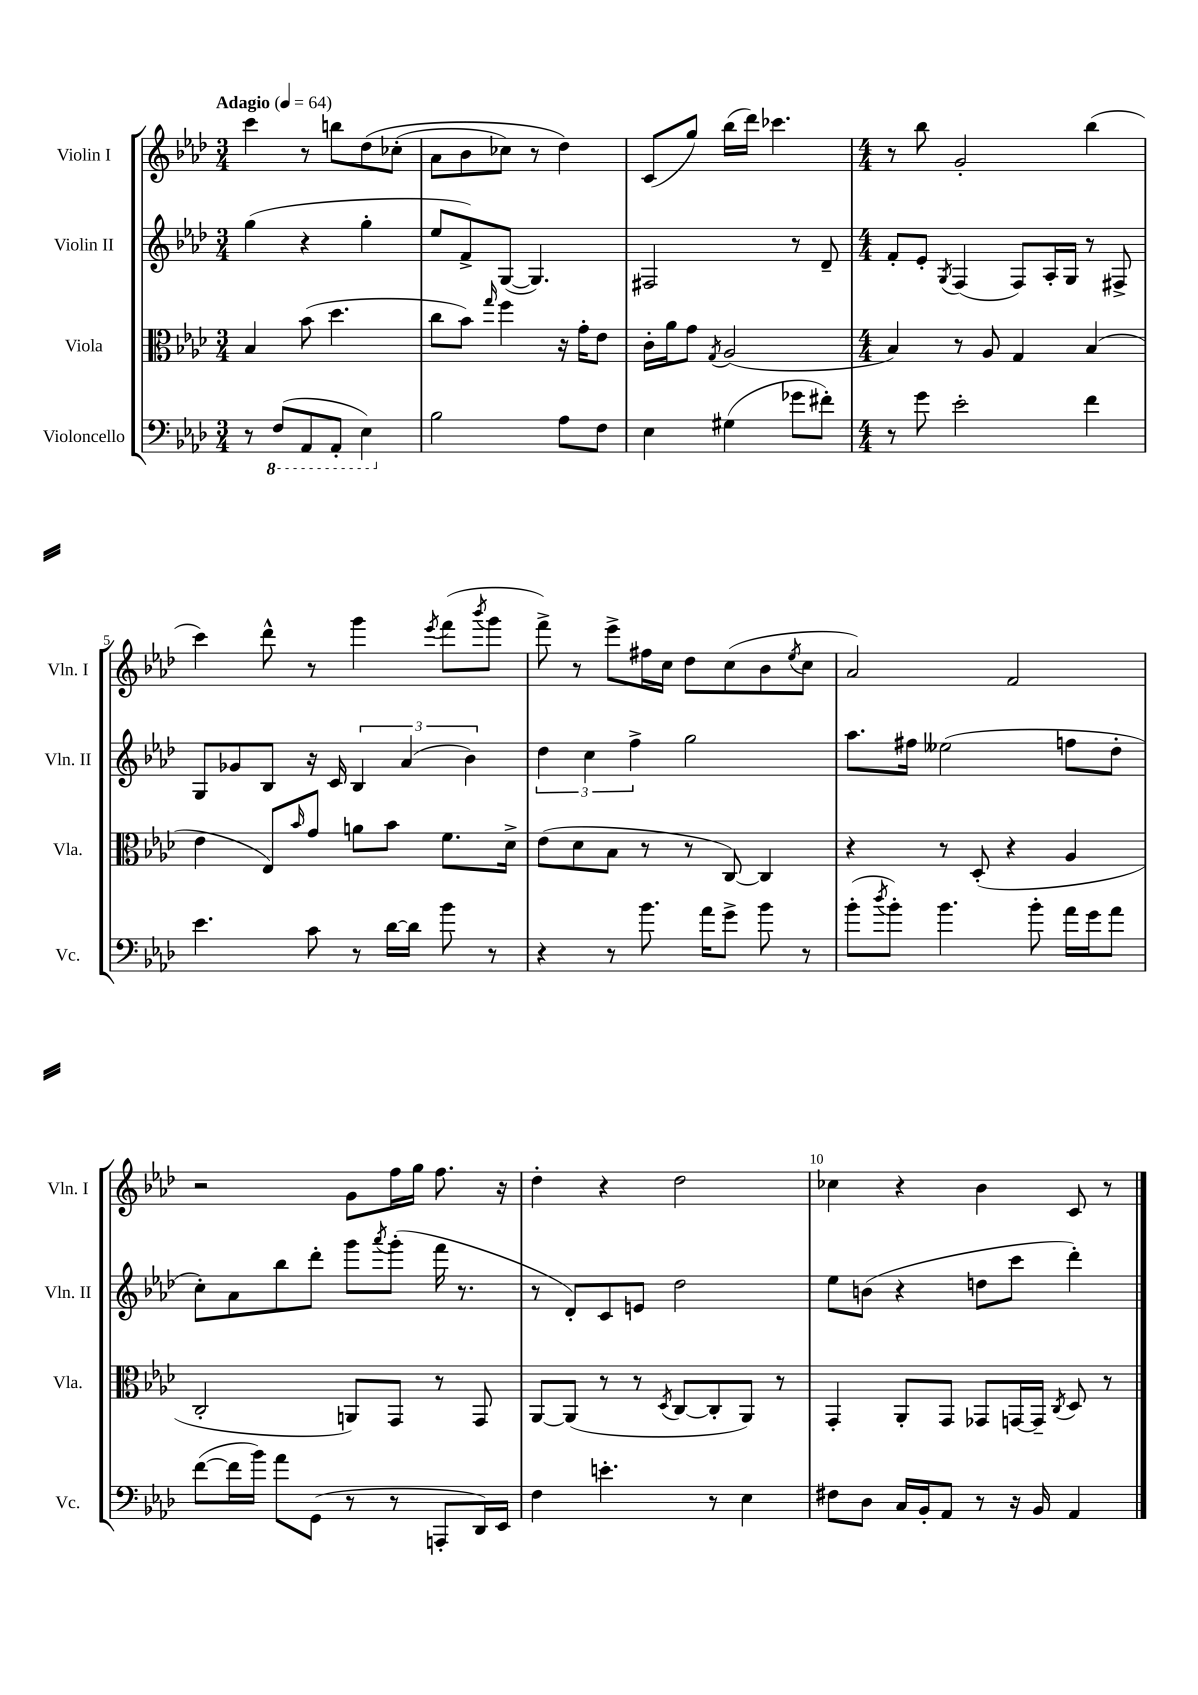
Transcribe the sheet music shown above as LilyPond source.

<<
\new StaffGroup <<
\new Staff = "s0" \with { instrumentName = "Violin I" shortInstrumentName = "Vln. I" } {
    \clef treble \key aes \major \numericTimeSignature \time 3/4 \tempo "Adagio" 4 = 64
    c'''4 r8 b''8 des''8\( ces''8-.( |
    aes'8 bes'8 ces''8) r8 des''4\) |
    c'8( g''8) bes''16( des'''16) ces'''4. |
    \numericTimeSignature \time 4/4 r8 bes''8 g'2-. bes''4( |
    c'''4) des'''8-^ r8 g'''4 \acciaccatura { ees'''8 } f'''8( \acciaccatura { bes'''8 } g'''8 |
    f'''8->) r8 ees'''8-> fis''16 c''16 des''8 c''8( bes'8 \acciaccatura { ees''8 } c''8 |
    aes'2) f'2 |
    r2 g'8 f''16 g''16 f''8. r16 |
    des''4-. r4 des''2 |
    ces''4 r4 bes'4 c'8 r8 \bar "|." |
}
\new Staff = "s1" \with { instrumentName = "Violin II" shortInstrumentName = "Vln. II" } {
    \clef treble \key aes \major \numericTimeSignature \time 3/4
    g''4( r4 g''4-. |
    ees''8 f'8->) g8~( g4.) |
    fis2 r8 des'8-- |
    \numericTimeSignature \time 4/4 f'8-. ees'8-. \acciaccatura { g8 } f4( f8) aes16-. g16 r8 fis8-> |
    g8 ges'8 bes8 r16 c'16 \tuplet 3/2 { bes4 aes'4( bes'4) } |
    \tuplet 3/2 { des''4 c''4 f''4-> } g''2 |
    aes''8. fis''16 eeses''2( f''8 des''8-. |
    c''8-.) aes'8 bes''8 des'''8-. g'''8 \acciaccatura { aes'''8 } g'''8-.( f'''16 r8. |
    r8 des'8-.) c'8 e'8 des''2 |
    ees''8 b'8( r4 d''8 c'''8 des'''4-.) \bar "|." |
}
\new Staff = "s2" \with { instrumentName = "Viola" shortInstrumentName = "Vla." } {
    \clef alto \key aes \major \numericTimeSignature \time 3/4
    bes4 bes'8( des''4. |
    c''8 bes'8) \grace { g''16 } f''4 r16 g'16-. ees'8 |
    c'16-. aes'16 g'8 \acciaccatura { g8 } aes2( |
    \numericTimeSignature \time 4/4 bes4) r8 aes8 g4 bes4( |
    ees'4 ees8) \grace { bes'16 } g'8 a'8 bes'8 f'8. des'16-> |
    ees'8( des'8 bes8 r8 r8 c8~) c4 |
    r4 r8 des8-.( r4 aes4 |
    c2-. a,8) g,8 r8 g,8 |
    aes,8~ aes,8( r8 r8 \acciaccatura { des8 } c8~ c8-. aes,8) r8 |
    g,4-. aes,8-. g,8 ges,8 g,16~ g,16-- \acciaccatura { c8 } des8 r8 \bar "|." |
}
\new Staff = "s3" \with { instrumentName = "Violoncello" shortInstrumentName = "Vc." } {
    \clef bass \key aes \major \numericTimeSignature \time 3/4
    r8 \ottava #-1 f,8( aes,,8 aes,,8-. ees,4) \ottava #0 |
    bes2 aes8 f8 |
    ees4 gis4( ges'8 fis'8-.) |
    \numericTimeSignature \time 4/4 r8 g'8 ees'2-. f'4 |
    ees'4. c'8 r8 des'16~ des'16 bes'8 r8 |
    r4 r8 bes'8. aes'16 g'8-> bes'8 r8 |
    bes'8-.( \acciaccatura { des''8 } bes'8-.) bes'4. bes'8-. aes'16 g'16 aes'8 |
    f'8~( f'16 bes'16) aes'8 g,8( r8 r8 a,,8-. des,16) ees,16 |
    f4 e'4.-. r8 ees4 |
    fis8 des8 c16 bes,16-. aes,8 r8 r16 bes,16 aes,4 \bar "|." |
}
>>
>>
\layout { \context { \Score \override BarNumber.break-visibility = ##(#f #t #t) barNumberVisibility = #(every-nth-bar-number-visible 5) } }
